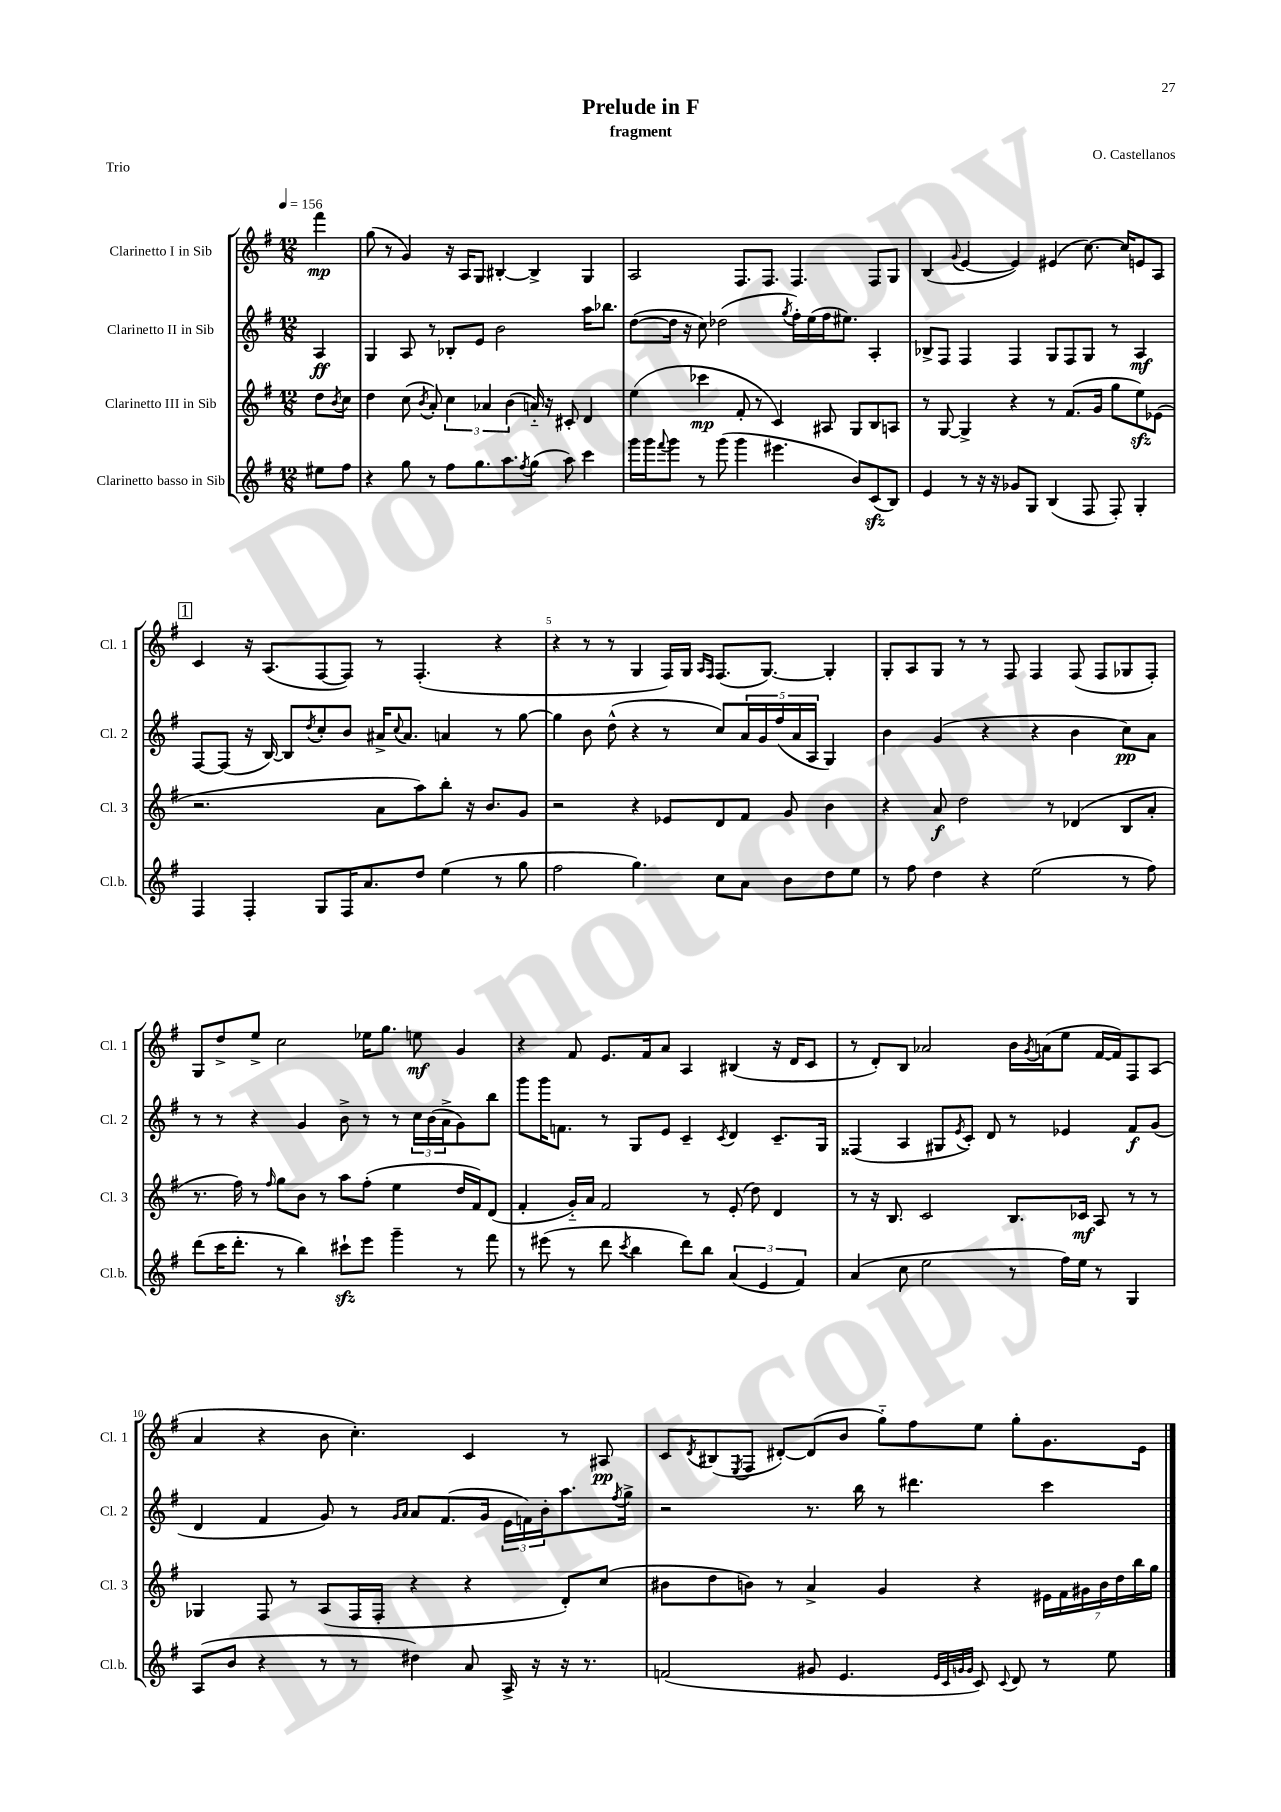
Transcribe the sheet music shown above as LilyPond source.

\header { title = "Prelude in F" composer = "O. Castellanos" subtitle = "fragment" piece = "Trio" }
<<
\new StaffGroup <<
\new Staff = "s0" \with { instrumentName = "Clarinetto I in Sib" shortInstrumentName = "Cl. 1" } {
    \clef treble \key g \major \numericTimeSignature \time 12/8 \partial 4 \tempo 4 = 156
    fis'''4\mp |
    g''8( r8 g'4) r16 a16 g8 bis4~-. bis4-> g4 |
    a2 fis8. fis8. fis4. fis8 g8 |
    b4( \appoggiatura { g'8 } e'4~ e'4) eis'4( c''8.~) c''16 e'8 a8 |
    \mark \markup { \box "1" } c'4 r16 a8.( fis8~ fis8) r8 fis4.-.( r4 |
    r4 r8 r8 g4 fis16) g16 \grace { a16 fis16 } fis8.( g8.~) g4-. |
    g8-. a8 g8 r8 r8 fis8 fis4 fis8( fis8 ges8 fis8-.) |
    g8 d''8-> e''8-> c''2 ees''16 g''8. e''8\mf g'4 |
    r4 fis'8 e'8. fis'16 a'8 a4 bis4( r16 d'16 c'8 |
    r8 d'8-.) b8 aes'2 b'16 \acciaccatura { g'8 } a'16( e''8 fis'16~ fis'16) fis8 a8( |
    a'4 r4 b'8 c''4.-.) c'4 r8 ais8\pp |
    c'8 \acciaccatura { d'8 } bis8( \acciaccatura { e8 } fis8 dis'8~-.) dis'8( b'8 g''8-_) fis''8 e''8 g''8-. g'8. e'16 \bar "|." |
}
\new Staff = "s1" \with { instrumentName = "Clarinetto II in Sib" shortInstrumentName = "Cl. 2" } {
    \clef treble \key g \major \numericTimeSignature \time 12/8 \partial 4
    a4\ff |
    g4 a8 r8 bes8-. e'8 b'2 a''16 bes''8. |
    d''8~( d''16 r16 c''8) des''2( \acciaccatura { g''8 } fis''16-.) e''16( fis''16 eis''8.) a4-. |
    bes8-> fis8 fis4 fis4 g8 fis8 g8 r8 a4\mf |
    \mark \markup { \box "1" } fis8~ fis8( r16 b16~) b8 \acciaccatura { d''8 } c''8-. b'8 ais'16-> \appoggiatura { c''8 } ais'8. a'4 r8 g''8~ |
    g''4 b'8 d''8-^( r4 r8 c''8) \tuplet 5/4 { a'16 g'16 fis''16( a'16 a16 } g4) |
    b'4 g'4( r4 r4 b'4 c''8\pp) a'8 |
    r8 r8 r4 g'4 b'8-> r8 r8 \tuplet 3/2 { c''16 b'16( a'16-> } g'8) b''8 |
    g'''8 g'''16 f'8. r8 g8 e'8 c'4-- \acciaccatura { c'8 } d'4 c'8.-- g16 |
    fisis4( a4 gis8 \acciaccatura { e'8 } c'8-.) d'8 r8 ees'4 fis'8\f g'8( |
    d'4 fis'4 g'8) r8 \grace { g'16 a'16 } a'8 fis'8.( g'16 \tuplet 3/2 { e'16 f'16) b'16-. } a''8. \acciaccatura { fis''8 } g''16-> |
    r2 r8. b''16 r8 dis'''4. c'''4 \bar "|." |
}
\new Staff = "s2" \with { instrumentName = "Clarinetto III in Sib" shortInstrumentName = "Cl. 3" } {
    \clef treble \key g \major \numericTimeSignature \time 12/8 \partial 4
    d''8 \acciaccatura { b'8 } c''8 |
    d''4 c''8( \acciaccatura { b'8 } a'8-.) \tuplet 3/2 { c''4 aes'4 b'4( } a'16-_) r16 cis'8-. d'4 |
    e''4( ces'''4\mp fis'8-. r8 c'4) ais8 g8 b8 a8 |
    r8 g8~ g4-> r4 r8 fis'8.( g'16 g''8 e''8\sfz) ees'8( |
    \mark \markup { \box "1" } r2. a'8 a''8) b''8-. r16 b'8. g'8 |
    r2 r4 ees'8 d'8 fis'8 g'8 b'4 |
    r4 a'8\f d''2 r8 des'4( b8 a'8-. |
    r8. fis''16) r8 \grace { fis''16 } g''8 b'8 r8 a''8 fis''8-.( e''4 d''16 fis'16) d'8( |
    fis'4-. g'16-_) a'16 fis'2 r8 e'8-.( d''8) d'4 |
    r8 r16 b8. c'2 b8. ces'16\mf a8 r8 r8 |
    ges4 fis8 r8 a8( fis16 fis16-. r4 r4 d'8-.) c''8( |
    bis'8 d''8 b'8) r8 a'4-> g'4 r4 \tuplet 7/4 { eis'16 fis'16 gis'16 b'16 d''16 b''16 g''16 } \bar "|." |
}
\new Staff = "s3" \with { instrumentName = "Clarinetto basso in Sib" shortInstrumentName = "Cl.b." } {
    \clef treble \key g \major \numericTimeSignature \time 12/8 \partial 4
    eis''8 fis''8 |
    r4 g''8 r8 fis''8 g''8. a''8. \acciaccatura { fis''8 } g''8( a''8) c'''4 |
    g'''16 g'''16 \appoggiatura { fis'''8 } g'''8 r8 g'''8( g'''4 eis'''4. b'8) c'8\sfz( b8) |
    e'4 r8 r16 r16 ges'8 g8 b4( fis8 fis8-.) g4-. |
    \mark \markup { \box "1" } fis4 fis4-. g8 fis16 a'8. d''8 e''4( r8 g''8 |
    fis''2 g''4.) c''8 a'8 b'8 d''8 e''8 |
    r8 fis''8 d''4 r4 e''2( r8 fis''8) |
    d'''8( c'''16 d'''8.-. r8 b''4) cis'''8-!\sfz e'''8 g'''4-- r8 fis'''8 |
    r8 eis'''8( r8 d'''8 \acciaccatura { c'''8 } b''4 d'''8) b''8 \tuplet 3/2 { a'4( e'4 fis'4) } |
    a'4( c''8 e''2 r8 fis''16) e''16 r8 g4 |
    a8( b'8 r4 r8 r8 dis''4) a'8 a16-> r16 r16 r8. |
    f'2( gis'8 e'4. \grace { e'32 c'32 g'32 g'32 } c'8) \appoggiatura { c'8 } d'8 r8 e''8 \bar "|." |
}
>>
>>
\layout { \context { \Score \override BarNumber.break-visibility = ##(#f #t #t) barNumberVisibility = #(every-nth-bar-number-visible 5) } }
